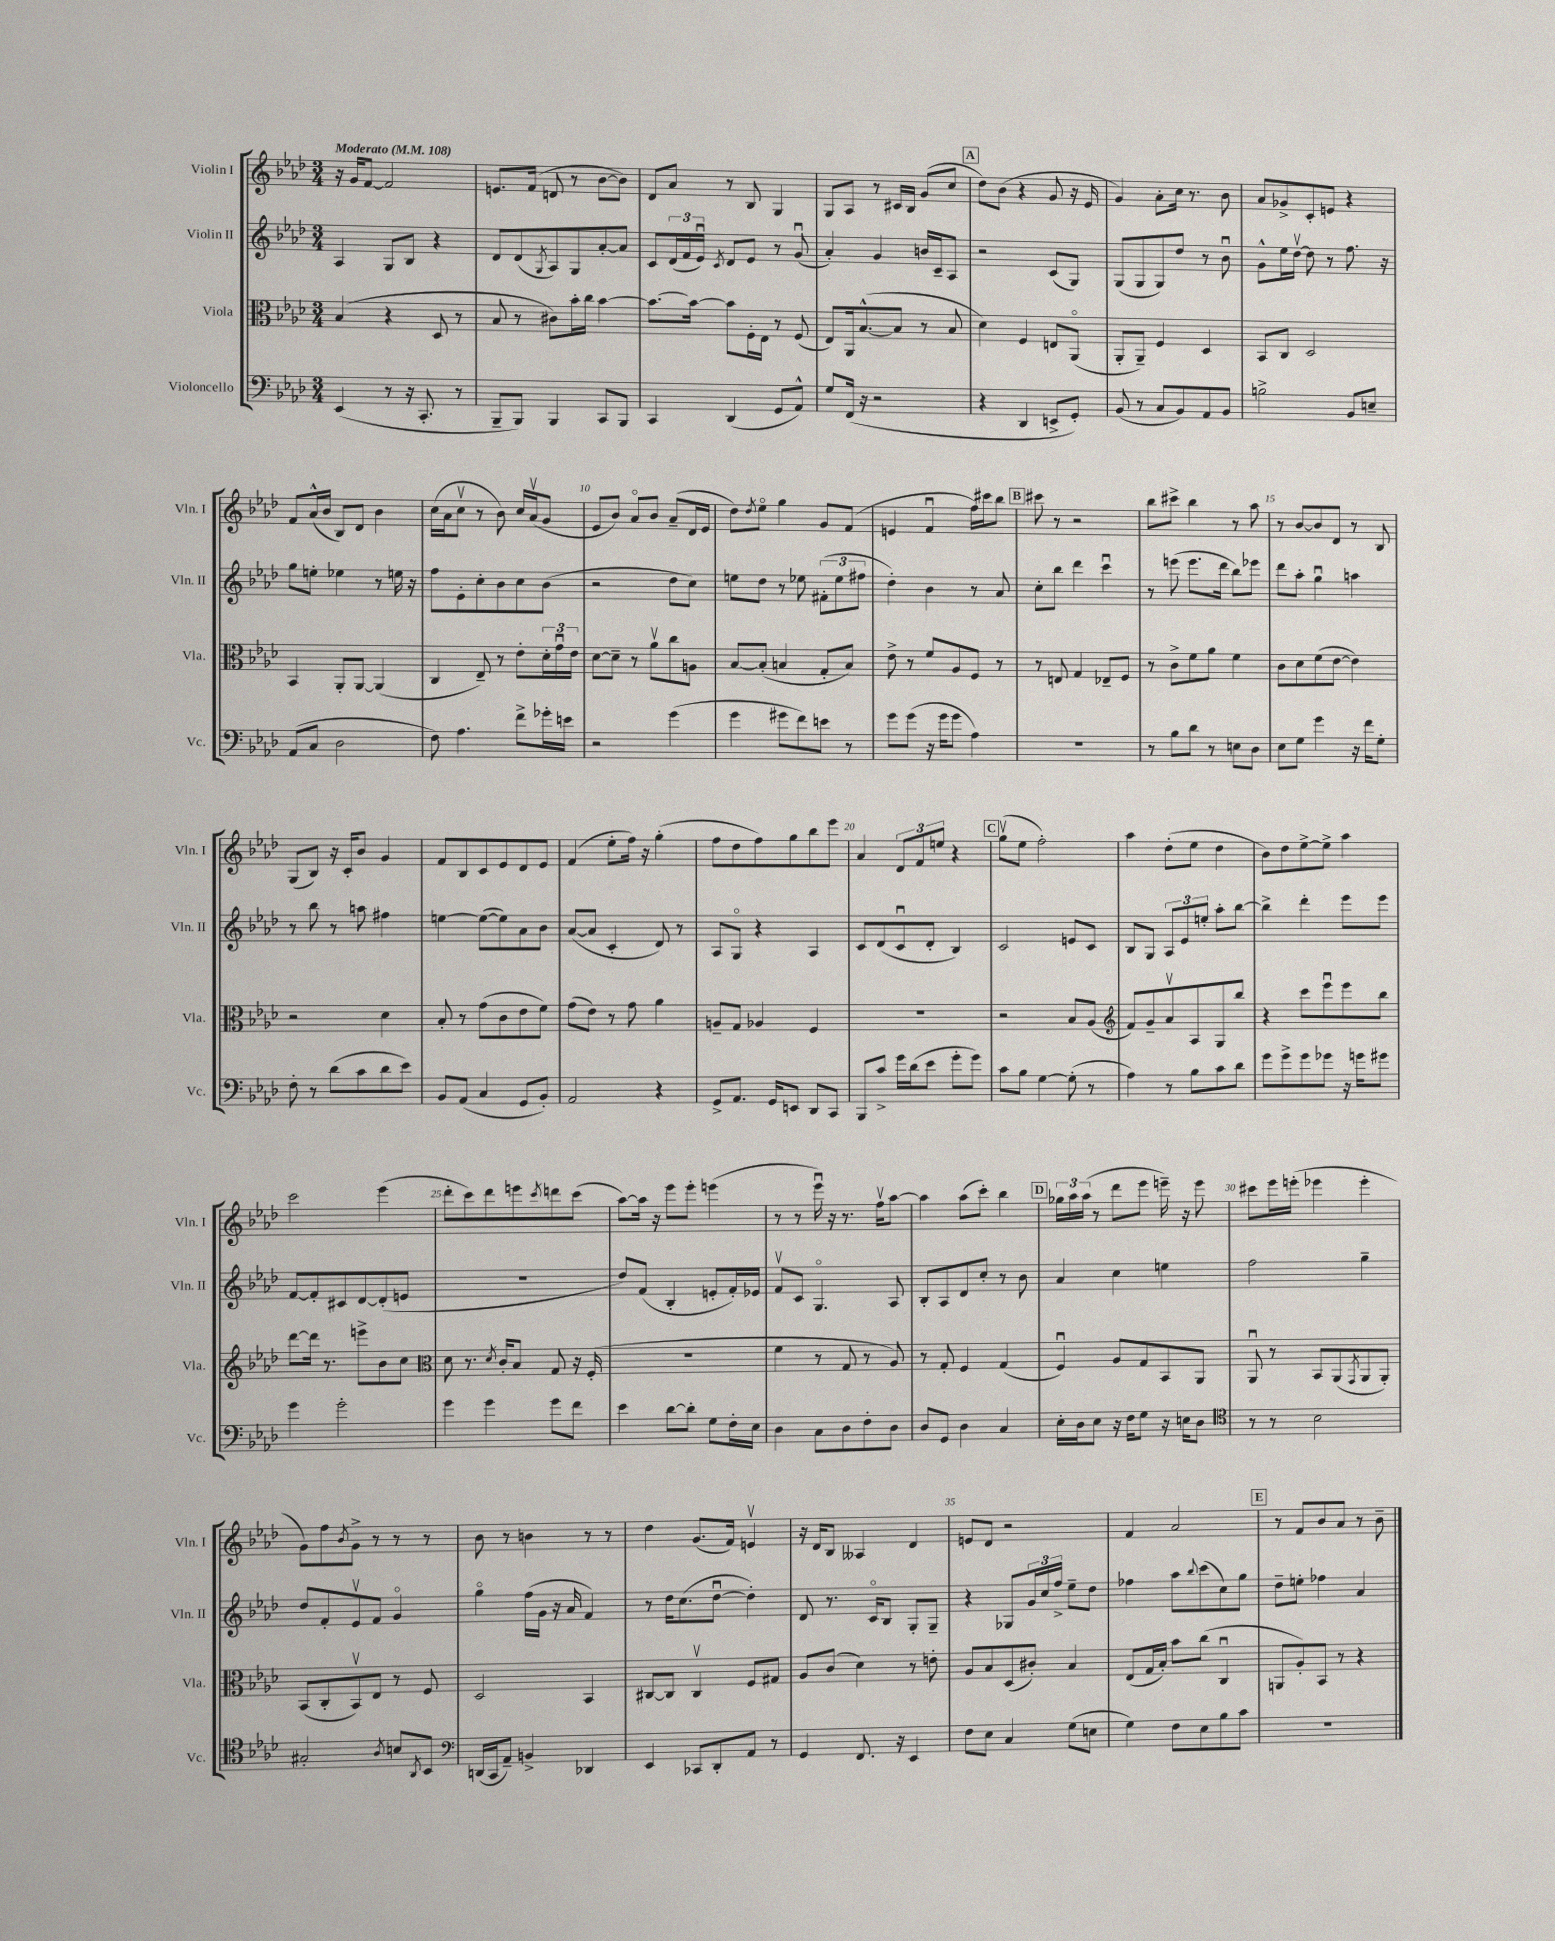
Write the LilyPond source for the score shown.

<<
\new StaffGroup <<
\new Staff = "s0" \with { instrumentName = "Violin I" shortInstrumentName = "Vln. I" } {
    \clef treble \key aes \major \numericTimeSignature \time 3/4 \tempo "Moderato" 4 = 108
    r16 g'16 f'8~ f'2 |
    e'8. f'16( d'8 r8 bes'8~ bes'8) |
    des'8 aes'8 r8 bes8 g4 |
    g8 aes8 r8 cis'16 bes16 g'8( c''8 |
    \mark \markup { \box "A" } des''8) bes'8( r4 g'8 r16 ees'16 |
    g'4) aes'8-. c''16 r8. bes'8 |
    aes'8 ges'8-> c'8-. e'8 r4 |
    f'8 aes'16-^( bes'16 bes8) des'8 bes'4 |
    c''16( aes'16 c''8\upbow r8 bes'8) c''16 aes'16\upbow( g'8 |
    ees'8 bes'8) aes'8\flageolet bes'8 aes'8--( des'16 ees'16 |
    des''8) \acciaccatura { des''8 } ees''8\flageolet g''4 g'8 f'8( |
    e'4 f'4\downbow f''16) cis'''16 bes''8 |
    \mark \markup { \box "B" } cis'''8 r8 r2 |
    bes''8 cis'''8-> bes''4 r8 aes''8 |
    r8 bes'8~ bes'8 des'8 r8 bes8 |
    g8( bes8) r16 c'16-. bes'8 g'4 |
    f'8 bes8 c'8 ees'8 des'8 ees'8 |
    f'4( ees''8-. f''16) r16 g''4-.( |
    f''8 des''8 f''8) g''8 bes''8 ees'''8 |
    aes'4 \tuplet 3/2 { des'8 f'8 e''8 } r4 |
    \mark \markup { \box "C" } g''8\upbow( ees''8 f''2-.) |
    aes''4 des''8-.( ees''8 des''4 |
    bes'8) des''8 ees''8~-> ees''8-> aes''4 |
    c'''2 ees'''4( |
    des'''8-. c'''8) des'''8 e'''8 \acciaccatura { c'''8 } d'''8 c'''8( |
    aes''8~) aes''16 r16 ees'''8 ees'''8-. e'''4( |
    r8 r8 ees'''16\downbow) r16 r8. f''16\upbow aes''8~ |
    aes''4 aes''8( c'''8-.) bes''4 |
    \mark \markup { \box "D" } \tuplet 3/2 { ges''16 aes''16 aes''16( } r8 des'''8 ees'''8 e'''16--) r16 e'''8 |
    cis'''8 ees'''16 e'''16-.( ees'''4 ees'''4-. |
    g'8) f''8 \acciaccatura { bes'8 } g'8-> r8 r8 r8 |
    bes'8 r8 b'4 r8 r8 |
    des''4 g'8.( f'16) e'4\upbow |
    r16 des'16 bes8 aeses4 des'4 |
    e'8 des'8 r2 |
    f'4 aes'2 |
    \mark \markup { \box "E" } r8 f'8 bes'8 aes'8 r8 bes'8-- \bar "|." |
}
\new Staff = "s1" \with { instrumentName = "Violin II" shortInstrumentName = "Vln. II" } {
    \clef treble \key aes \major \numericTimeSignature \time 3/4
    aes4 g8 bes8 r4 |
    des'8 des'8( \acciaccatura { g8 } aes8) g8 aes'8~-. aes'8 |
    c'8 \tuplet 3/2 { des'16( f'16 ees'16\downbow) } \acciaccatura { c'8 } des'8 ees'8 r8 g'8\downbow( |
    aes'4-.) g'4 b'16 c'16-- aes8 |
    \mark \markup { \box "A" } r2 c'8( g8) |
    g8( g8 g8) des''8 r8 bes'8\downbow |
    g'8-^ ees''16 des''16~\upbow des''8 r8 f''8. r16 |
    g''8 e''8-. ees''4 r8 e''16 r16 |
    f''8 ees'8-. c''8-. bes'8 c''8 bes'8( |
    r2 des''8 c''8) |
    e''8 des''8 r8 ees''8 \tuplet 3/2 { fis'8-.( ees''8 fis''8 } |
    des''4-.) bes'4 r8 aes'8 |
    \mark \markup { \box "B" } c''8-. bes''8 des'''4 c'''4\downbow |
    r8 e'''8( e'''8. des'''16 bes''8) ees'''8 |
    des'''8 aes''8-. g''4\downbow a''4 |
    r8 bes''8 r8 a''8 fis''4 |
    e''4~ e''8~( e''8) aes'8 bes'8 |
    aes'8~( aes'8 c'4-. des'8) r8 |
    aes8 g8\flageolet r4 aes4 |
    c'8 des'8( c'8\downbow des'8-. bes4) |
    \mark \markup { \box "C" } c'2 e'8 c'8 |
    bes8 g8 \tuplet 3/2 { aes8 ees'8 e''8-. } aes''8-. bes''8~ |
    bes''4-> des'''4-. ees'''8 ees'''8 |
    f'8~ f'8-. cis'8 des'8~ des'8-.( e'8 |
    R2. |
    des''8) f'8( bes4-. e'8-. f'16-.) ees'16 |
    f'8\upbow c'8 g4.\flageolet aes8 |
    bes8-. aes8 des'8 c''8-. r8 bes'8 |
    \mark \markup { \box "D" } aes'4 c''4 e''4 |
    f''2 g''4-- |
    des''8 f'8-. ees'8\upbow f'8 g'4\flageolet |
    g''4\flageolet f''16( g'16 r16 aes'16 f'4) |
    r8 des''16 c''8.( des''8~\downbow des''4-.) |
    des'8 r8. c'16\flageolet bes8 g8-. g8-- |
    r4 ges8 \tuplet 3/2 { g'16 c''16 f''16-> } ees''8-- des''8 |
    fes''4 aes''8 \appoggiatura { bes''8 } c'''8( c''8) g''8 |
    \mark \markup { \box "E" } des''8-- e''8-. fes''4 aes'4 \bar "|." |
}
\new Staff = "s2" \with { instrumentName = "Viola" shortInstrumentName = "Vla." } {
    \clef alto \key aes \major \numericTimeSignature \time 3/4
    bes4( r4 des8 r8 |
    bes8 r8 cis'8) bes'16-. c''16 bes'4~ |
    bes'8.~ bes'16~ bes'8 f16-. ees16 r8 f8( |
    ees8) aes,16 bes8.~-^( bes8 r8 bes8 |
    \mark \markup { \box "A" } des'4) f4 e8 aes,8\flageolet( |
    aes,8-. aes,8--) f4 des4 |
    bes,8 c8 des2 |
    bes,4 aes,8-. aes,8~ aes,4( |
    c4 ees8--) r8 ees'8-. \tuplet 3/2 { des'16-. g'16\downbow ees'16 } |
    des'8~ des'8-- r8 aes'8\upbow c''8 a8 |
    bes8~ bes8-.( b4 g8-. b8) |
    ees'8-> r8 f'8 aes8 f8 r8 |
    \mark \markup { \box "B" } r8 e8 g4 ees8-- f8 |
    r8 c'8-> f'8 aes'8 f'4 |
    c'8 des'8 f'8( ees'8~ ees'4) |
    r2 des'4 |
    bes8-. r8 g'8( c'8 ees'8 f'8) |
    g'8( ees'8) r8 g'8 aes'4 |
    a8-- g8 aes4 f4 |
    R2. |
    \mark \markup { \box "C" } r2 bes8 aes8( |
    \clef treble f'8) g'8-- aes'8\upbow aes8 g8 bes''8 |
    r4 c'''8 ees'''8\downbow ees'''8 bes''8 |
    des'''8~ des'''16 r8. e'''8-> bes'8 c''8 |
    \clef alto des'8 r8. \acciaccatura { des'8 } c'16-. bes8 g8 r16 f16-.( |
    R2. |
    f'4 r8 g8 r8 aes8) |
    r8 g8-. f4 g4( |
    \mark \markup { \box "D" } f4\downbow) aes8 g8 bes,8 aes,8 |
    aes,8\downbow r8 bes,8 aes,8( \acciaccatura { g,8 } aes,8 aes,8-.) |
    bes,8( c8-. bes,8\upbow) ees8 r8 f8 |
    des2 bes,4 |
    cis8~ cis8 cis4\upbow f8 gis8 |
    aes8 c'8( des'4) r8 e'8-. |
    aes8 bes8 des8( cis'8-.) bes4 |
    ees8( g16 bes16-.) bes'8 c''8( c4\downbow |
    \mark \markup { \box "E" } a,8 aes8-.) bes,8 r8 r4 \bar "|." |
}
\new Staff = "s3" \with { instrumentName = "Violoncello" shortInstrumentName = "Vc." } {
    \clef bass \key aes \major \numericTimeSignature \time 3/4
    ees,4( r8 r16 c,8.-. r8 |
    bes,,8-- bes,,8) bes,,4 c,8 bes,,8 |
    c,4 des,4( g,8 aes,8-^) |
    g8 f,16( r16 r2 |
    \mark \markup { \box "A" } r4 des,4 e,8-> g,8-.) |
    bes,8( r8 c8 bes,8) aes,8 bes,8 |
    b2-> bes,8 e8-- |
    aes,8( c8 des2 |
    f8) aes4. f'8-> ges'16-. e'16 |
    r2 g'4( |
    g'4 gis'8 f'8) e'8 r8 |
    g'8 g'8( r16 g'16 g'8 aes4) |
    \mark \markup { \box "B" } r2. |
    r8 bes8 des'8 r8 e8 des8 |
    ees8 g8 g'4 r16 f'16 g8-. |
    f8-. r8 des'8( c'8 des'8 ees'8) |
    bes,8 aes,8( c4 g,8 bes,8-.) |
    aes,2 r4 |
    g,8-> aes,8. g,16 e,8 des,8 c,8 |
    bes,,8 c'8-> g'16 des'16( ees'8 g'8-. g'8) |
    \mark \markup { \box "C" } c'8 bes8 g4~ g8-.( r8 |
    aes4) r8 bes8 c'8 des'8 |
    g'8 g'8-> g'8 ges'8 r16 g'16 gis'8 |
    g'4 g'2-. |
    g'4 g'4 g'8 f'8 |
    ees'4 des'8~ des'8-. g8 f16-. ees16 |
    des4 c8 des8 f8-. des8 |
    des8 g,8 des4 c4 |
    \mark \markup { \box "D" } ees16-. des16 ees8 r16 f16 g8 r16 e16 des8 |
    \clef tenor r8 r8 bes2 |
    gis2-. \acciaccatura { aes8 } b8 \acciaccatura { aes,8 } bes,8 |
    \clef bass d,16( c,16 aes,8--) b,4-> des,4 |
    ees,4 ces,8 des,8-. aes,8 r8 |
    g,4 f,8. r16 ees,4 |
    f8 ees8 c4 g8( e8 |
    g4) f8 ees8 bes8 c'8 |
    \mark \markup { \box "E" } R2. \bar "|." |
}
>>
>>
\layout { \context { \Score \override BarNumber.break-visibility = ##(#f #t #t) barNumberVisibility = #(every-nth-bar-number-visible 5) } }
